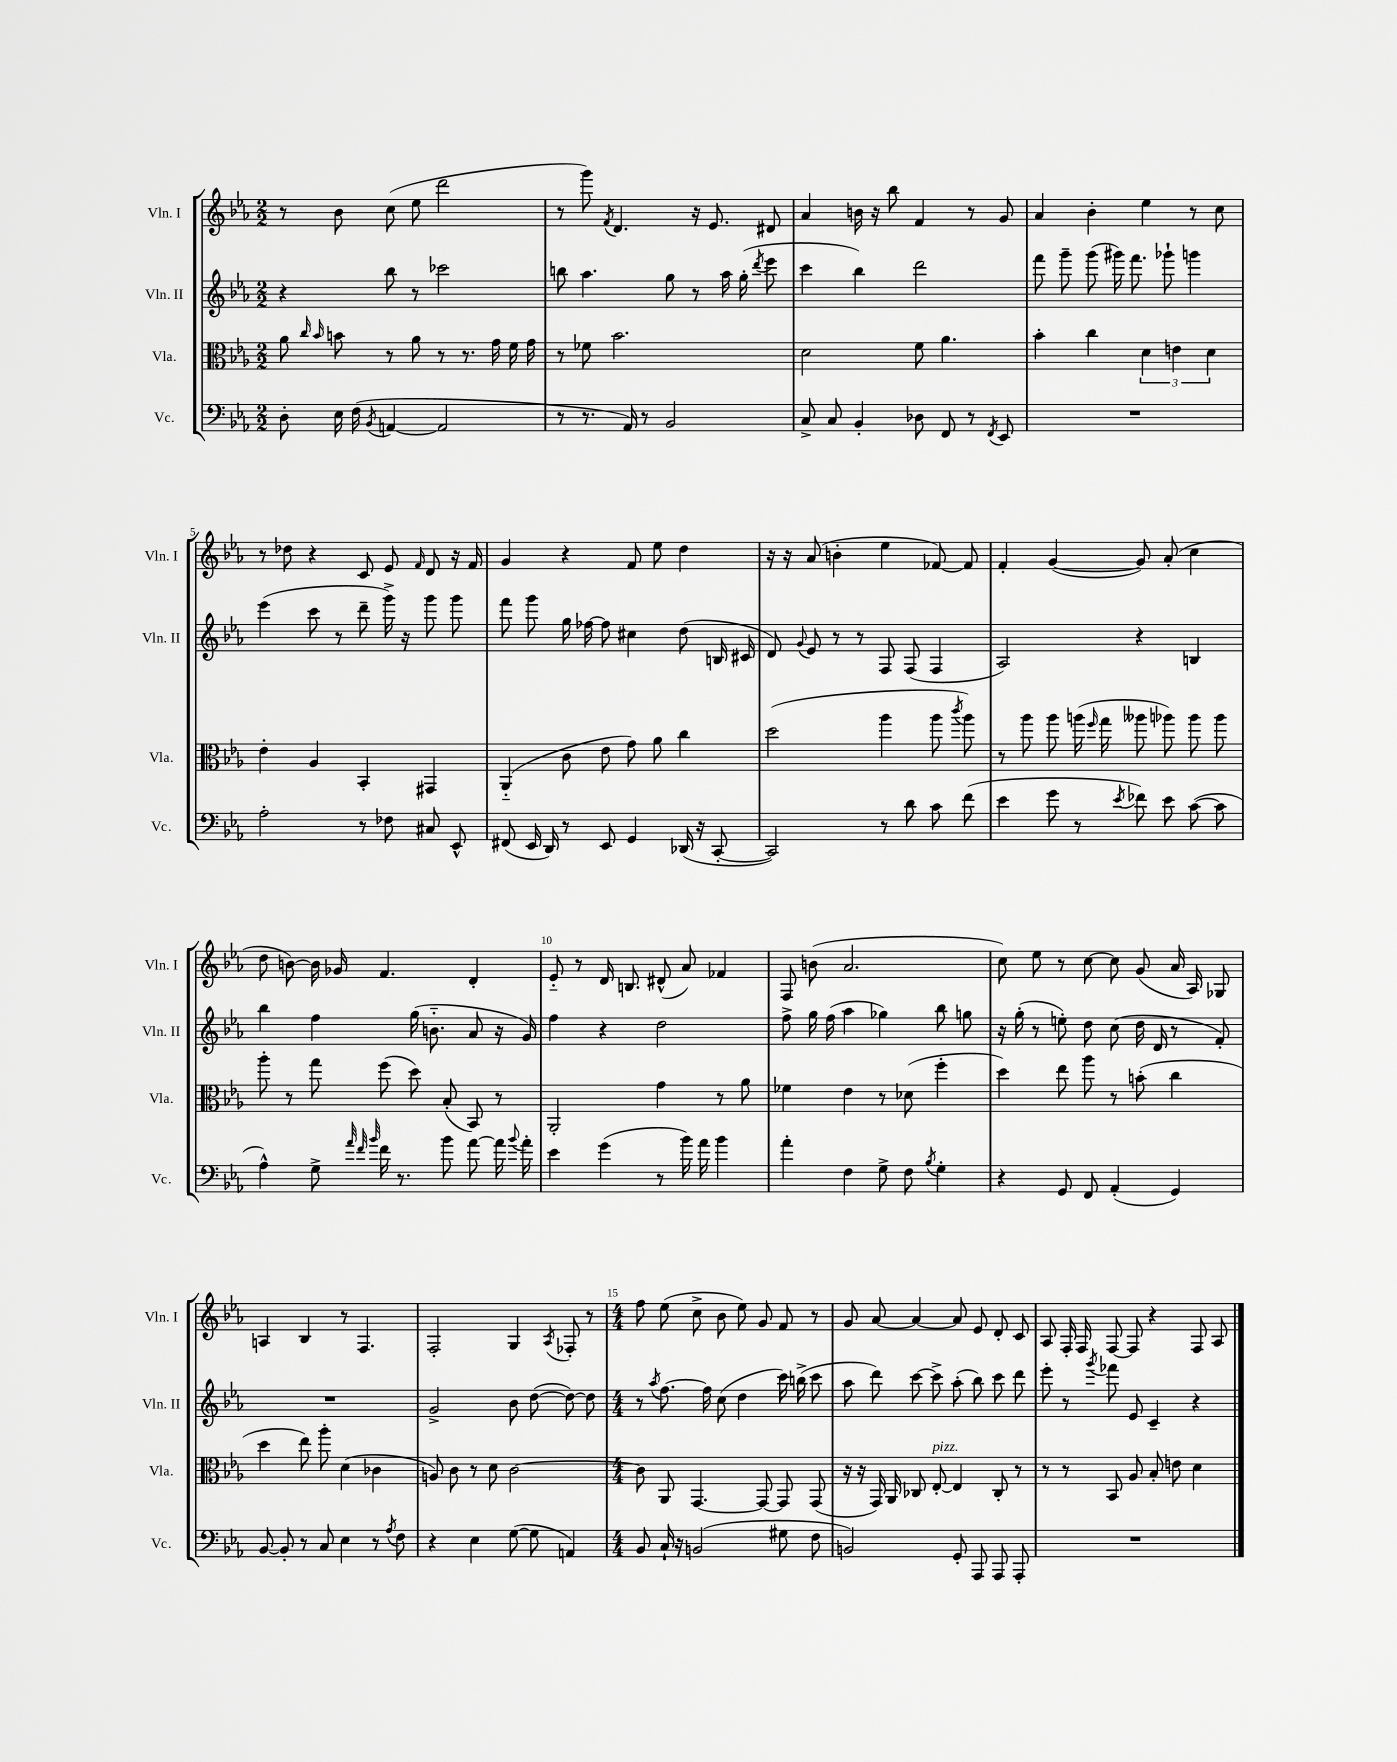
<<
\new StaffGroup <<
\new Staff = "s0" \with { instrumentName = "Vln. I" shortInstrumentName = "Vln. I" } {
    \clef treble \key ees \major \numericTimeSignature \time 2/2
    \autoBeamOff r8 bes'8 c''8( ees''8 d'''2 |
    r8 g'''8) \acciaccatura { f'8 } d'4. r16 ees'8. dis'8 |
    aes'4 b'16 r16 bes''8 f'4 r8 g'8 |
    aes'4 bes'4-. ees''4 r8 c''8 |
    r8 des''8 r4 c'8 ees'8 \grace { f'16 } d'8 r16 f'16 |
    g'4 r4 f'8 ees''8 d''4 |
    r16 r16 aes'8( b'4-. ees''4 fes'8~) fes'8 |
    f'4-. g'4~( g'8) aes'8-.( c''4 |
    d''8 b'8~) b'16 ges'16 f'4. d'4-. |
    ees'8-_ r8 d'16 b8. dis'8-^( aes'8) fes'4 |
    f8 b'8( aes'2. |
    c''8) ees''8 r8 c''8~ c''8 g'8( aes'16 aes16) ges8 |
    a4 bes4 r8 f4. |
    f2-. g4 \acciaccatura { aes8 } fes8-. r8 |
    \numericTimeSignature \time 4/4 f''8 ees''8( c''8-> bes'8 ees''8) g'8 f'8 r8 |
    g'8 aes'8~ aes'4~ aes'8 ees'8 d'8-. c'8 |
    aes8 f16-. f16 f8~ f8 r4 f8 aes8 \bar "|." |
}
\new Staff = "s1" \with { instrumentName = "Vln. II" shortInstrumentName = "Vln. II" } {
    \clef treble \key ees \major \numericTimeSignature \time 2/2
    \autoBeamOff r4 bes''8 r8 ces'''2 |
    b''8 aes''4. g''8 r8 aes''16 g''16-.( \acciaccatura { d'''8 } ees'''8 |
    c'''4 bes''4) d'''2 |
    f'''8 g'''8-- g'''8( gis'''16) f'''8. ges'''8-! g'''4 |
    ees'''4( c'''8 r8 d'''8-- g'''16->) r16 g'''8 g'''8 |
    f'''8 g'''8 g''16 fes''16~ fes''8 cis''4 d''8( b16 cis'16 |
    d'8) \appoggiatura { g'8 } ees'8 r8 r8 f8 f8( f4 |
    aes2) r4 b4 |
    bes''4 f''4 g''16( b'8.-_ aes'8 r16 g'16) |
    f''4 r4 d''2 |
    f''8-> g''16 f''16( aes''4 ges''4) bes''8 g''8 |
    r16 g''16-.( r8 e''8-.) d''8 c''8( d''16 d'16 r8 f'8-.) |
    R1 |
    g'2-> bes'8 d''8~( d''8~) d''8 |
    \numericTimeSignature \time 4/4 r8 \acciaccatura { aes''8 } f''8.~ f''16 c''8( d''4 c'''16) b''16->( c'''8 |
    aes''8 d'''8) c'''8~ c'''8-> aes''8-.( bes''8) c'''8 d'''8 |
    ees'''8-. r8 \acciaccatura { g'''8 } fes'''8 ees'8 c'4-- r4 \bar "|." |
}
\new Staff = "s2" \with { instrumentName = "Vla." shortInstrumentName = "Vla." } {
    \clef alto \key ees \major \numericTimeSignature \time 2/2
    \autoBeamOff aes'8 \grace { c''16 bes'16 } b'8 r8 aes'8 r8 r8. g'16 f'16 g'16 |
    r8 fes'8 bes'2. |
    d'2 f'8 aes'4. |
    bes'4-. c''4 \tuplet 3/2 { d'4 e'4 d'4 } |
    ees'4-. aes4 bes,4-. gis,4 |
    aes,4-_( c'8 ees'8 g'8) aes'8 c''4 |
    d''2( aes''4 aes''8 \acciaccatura { c'''8 } aes''8) |
    r8 aes''8 aes''8 a''16( \grace { f''16 } g''16 aeses''8 aes''8) aes''8 aes''8 |
    aes''8-. r8 g''8 f''8( d''8) bes8-.( bes,8) r8 |
    aes,2-. g'4 r8 aes'8 |
    fes'4 ees'4 r8 des'8( f''4-. |
    d''4) ees''8 aes''8 r8 b'8-.( c''4 |
    d''4 ees''8) aes''8-. d'4( ces'4 |
    a8) c'8 r8 d'8 c'2~ |
    \numericTimeSignature \time 4/4 c'8 aes,8 g,4.~ g,8~ g,8 g,8( |
    r16 r16 g,16) aes,16 ces8 ees8~-.^\markup { \italic "pizz." } ees4 ces8-. r8 |
    r8 r8 bes,8 aes8 bes8-. e'8 d'4 \bar "|." |
}
\new Staff = "s3" \with { instrumentName = "Vc." shortInstrumentName = "Vc." } {
    \clef bass \key ees \major \numericTimeSignature \time 2/2
    \autoBeamOff d8-. ees16 f16( \acciaccatura { bes,8 } a,4~ a,2 |
    r8 r8. aes,16) r8 bes,2 |
    c8-> c8 bes,4-. des8 f,8 r8 \acciaccatura { f,8 } ees,8 |
    R1 |
    aes2-. r8 fes8 cis8 ees,8-^ |
    fis,8( ees,16 d,16) r8 ees,8 g,4 des,16( r16 c,8~-. |
    c,2) r8 d'8 c'8 f'8( |
    ees'4 g'8 r8 \acciaccatura { ees'8 } fes'8) ees'8 c'8~( c'8 |
    aes4-^) g8-> \grace { aes'32 f'32 bes'32 } f'16 r8. bes'8 aes'8~ aes'16 \appoggiatura { bes'8 } aes'16-. |
    ees'4 g'4( r8 bes'16) aes'16 bes'4 |
    aes'4-. f4 g8-> f8 \acciaccatura { bes8 } g4-. |
    r4 g,8 f,8 aes,4-.( g,4) |
    bes,8~ bes,8-. r8 c8 ees4 r8 \acciaccatura { aes8 } f8 |
    r4 ees4 g8~( g8 a,4) |
    \numericTimeSignature \time 4/4 bes,8 c16-! r16 b,2( gis8 f8 |
    b,2) g,8-. aes,,8 aes,,8 aes,,8-. |
    R1 \bar "|." |
}
>>
>>
\layout { \context { \Score \override BarNumber.break-visibility = ##(#f #t #t) barNumberVisibility = #(every-nth-bar-number-visible 5) } }
